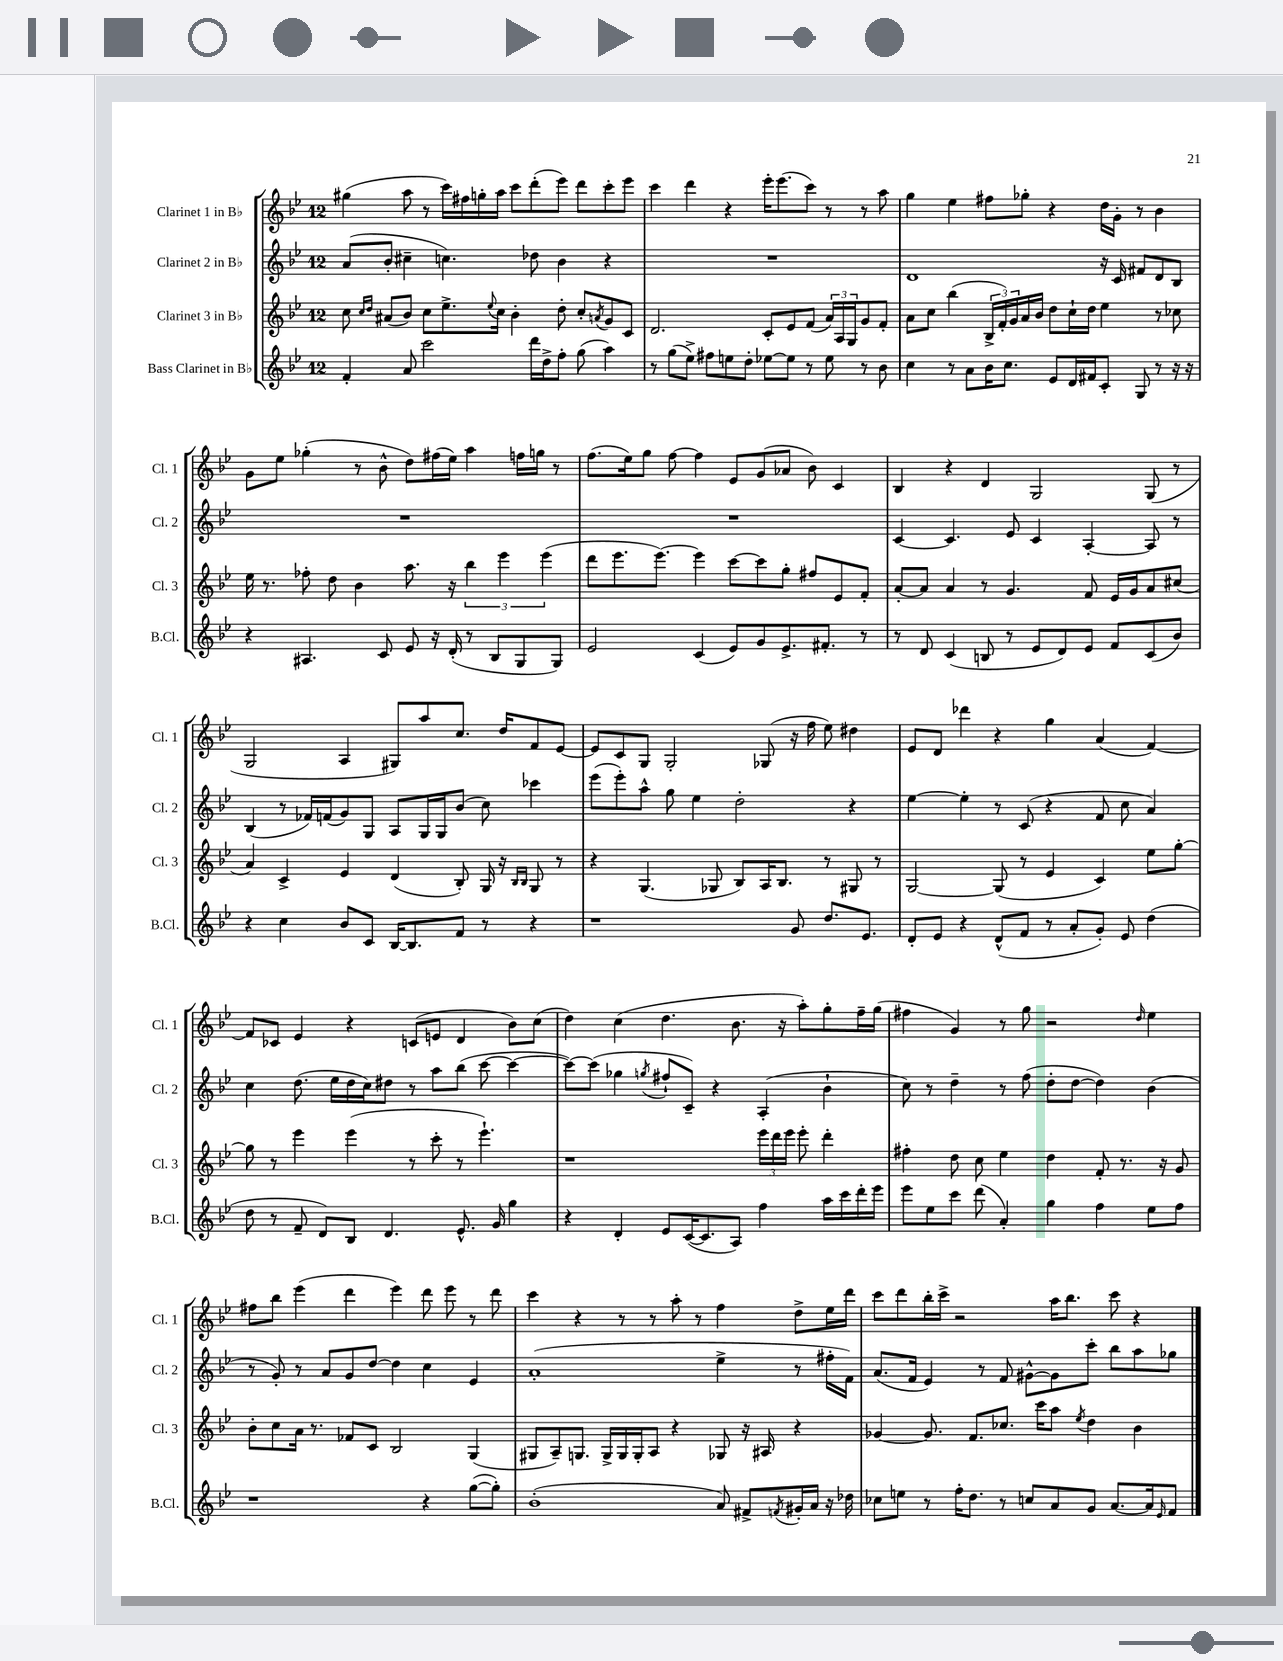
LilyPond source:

<<
\new StaffGroup <<
\new Staff = "s0" \with { instrumentName = "Clarinet 1 in Bb" shortInstrumentName = "Cl. 1" } {
    \clef treble \key bes \major \once \override Staff.TimeSignature.style = #'single-digit \time 12/8
    gis''4( a''8 r8 c'''16) fis''16 g''16-. a''16 c'''8 d'''8-.( ees'''8) d'''8 c'''8-. ees'''8 |
    c'''4 d'''4 r4 ees'''16-. ees'''8.( c'''8) r8 r8 a''8 |
    g''4 ees''4 fis''8 ges''8-. r4 d''16 g'16-. r8 bes'4 |
    g'8 ees''8 ges''4-.( r8 bes'8-^ d''8) fis''16( ees''16) a''4 f''16 g''16 r8 |
    f''8.( ees''16) g''8 f''8~ f''4 ees'8 g'8( aes'8 bes'8) c'4 |
    bes4 r4 d'4 g2 g8( r8 |
    g2 a4 gis8) a''8 c''8. d''16 f'8 ees'8~ |
    ees'8 c'8 g8 g2-. ges8( r16 f''16 ees''8) dis''4 |
    ees'8 d'8 des'''4 r4 g''4 a'4( f'4~) |
    f'8 ces'8 ees'4 r4 c'8( e'8 d'4 bes'8) c''8( |
    d''4) c''4( d''4. bes'8. r16 a''8-.) g''8-. f''16-- g''16( |
    fis''4 g'4) r8 g''8 r2 \grace { d''16 } ees''4 |
    fis''8 bes''8 ees'''4( d'''4 ees'''4) d'''8 ees'''8 r8 d'''8 |
    c'''4 r4 r8 r8 a''8-. r8 f''4 d''8-> ees''16 d'''16 |
    c'''8 d'''8 bes''16-. c'''16-> r2 a''16 bes''8. c'''8 r4 \bar "|." |
}
\new Staff = "s1" \with { instrumentName = "Clarinet 2 in Bb" shortInstrumentName = "Cl. 2" } {
    \clef treble \key bes \major \once \override Staff.TimeSignature.style = #'single-digit \time 12/8
    a'8( bes'8-. cis''4-- c''4.) des''8 bes'4 r4 |
    R1. |
    d'1 r16 c'16 fis'8 d'8 bes8 |
    R1. |
    R1. |
    c'4~ c'4. ees'8 c'4 a4~-. a8 r8 |
    bes4( r8 fes'16) f'16( g'8) g8 a8 g16 g16 bes'8( c''8) ces'''4 |
    ees'''8( ees'''8-.) a''8-^ g''8 ees''4 d''2-. r4 |
    ees''4~ ees''4-. r8 c'8( r4 f'8 c''8 a'4) |
    c''4 d''8.( ees''16 d''16 c''16) dis''8 r8 a''8 bes''8( c'''8~ c'''4~ |
    c'''8~) c'''8( ges''4 \acciaccatura { g''8 } fis''8-! c'8--) r4 a4-.( bes'4-! |
    c''8) r8 d''4-- r8 f''8( d''8-. d''8~ d''4) bes'4( |
    r8 g'8-.) r8 a'8 g'8 d''8~ d''4 c''4 ees'4 |
    a'1-.( ees''4-> r8 fis''16-. f'16) |
    a'8.( f'16 ees'4) r8 f'8 gis'8~-^ gis'8 c'''8-. bes''8 a''8 ges''8 \bar "|." |
}
\new Staff = "s2" \with { instrumentName = "Clarinet 3 in Bb" shortInstrumentName = "Cl. 3" } {
    \clef treble \key bes \major \once \override Staff.TimeSignature.style = #'single-digit \time 12/8
    c''8 \grace { c''16 d''16 } ais'8( bes'8) c''8 ees''8.-> \appoggiatura { ees''8 } c''16 bes'4-. d''8-. c''8-. \acciaccatura { a'8 } g'8 c'8 |
    d'2. c'8-. ees'8 f'8( \tuplet 3/2 { a'16) a16 g16 } g'8 f'8-. |
    a'8 c''8 bes''4( \tuplet 3/2 { bes16-> f'16-.) g'16 } a'16 bes'16 d''8 c''16-! d''16 ees''4 r8 ces''8 |
    ees''16 r8. fes''8-. d''8 bes'4 a''8. r16 \tuplet 3/2 { bes''4 ees'''4 ees'''4( } |
    d'''8 ees'''8. ees'''8.~) ees'''4 c'''8~ c'''8 g''8-. fis''8 ees'8 f'8-. |
    a'8~-. a'8 a'4 r8 g'4. f'8 ees'16 g'16 a'8 cis''8( |
    a'4) c'4-> ees'4 d'4( bes8-.) g16 r16 \grace { bes16 bes16 } g8 r8 |
    r4 g4.( ges8 bes8) a16 bes8. r8 gis8 r8 |
    g2~ g8( r8 ees'4 c'4) ees''8 g''8~-. |
    g''8 r8 ees'''4 ees'''4( r8 c'''8-. r8 ees'''4.-!) |
    r1 \tuplet 3/2 { ees'''16 d'''16 ees'''16 } ees'''8-. d'''4-. |
    fis''4-. d''8 c''8 ees''4 d''4 f'8-. r8. r16 g'8 |
    bes'8-. c''8 a'16 r8. fes'8 c'8 bes2 g4( |
    gis8 a8--) g8. g16-> g16 g16-. a8 r4 ges8 r16 ais16 r4 |
    ges'4~ ges'8. f'8. ces''8. c'''16 a''8 \acciaccatura { ees''8 } d''4 bes'4 \bar "|." |
}
\new Staff = "s3" \with { instrumentName = "Bass Clarinet in Bb" shortInstrumentName = "B.Cl." } {
    \clef treble \key bes \major \once \override Staff.TimeSignature.style = #'single-digit \time 12/8
    f'4-. a'8 c'''2 d'''16 d''16-> f''8-. g''8( a''4) |
    r8 g''8( ees''8->) fis''8 e''8 d''8-. ees''8~ ees''8 r8 ees''8 r8 bes'8 |
    c''4 r8 a'8 bes'16 c''8. ees'8 d'16 fis'16 c'8-. g8 r8 r16 r16 |
    r4 ais4. c'8 ees'8 r16 d'16-.( r8 bes8 g8 g8) |
    ees'2 c'4( ees'8) g'8 ees'8.-> fis'8.-. r8 |
    r8 d'8 c'4( b8 r8 ees'8 d'8) ees'8 f'8 c'8( bes'8) |
    r4 c''4 bes'8 c'8 bes16~ bes8. f'8 r8 r4 |
    r1 g'8 d''8. ees'8. |
    d'8-. ees'8 r4 d'8-^( f'8 r8 a'8-. g'8-.) ees'8 d''4( |
    d''8 r8 f'8-- d'8) bes8 d'4. ees'8.-^ g'16 g''4 |
    r4 d'4-. ees'8 c'16~( c'8. a8) f''4 a''16 c'''16 d'''16-. ees'''16 |
    ees'''8 ees''8 c'''8 d'''8( a'4-.) g''4 f''4 ees''8 f''8 |
    r1 r4 g''8~( g''8-.) |
    bes'1-.( a'8) fis'8-> \acciaccatura { f'8 } gis'16-. a'16 r16 des''16 |
    ces''8 e''8 r8 f''16-. d''8. r8 c''8 a'8 g'8 a'8.~ a'16 \grace { ees'16 } f'8 \bar "|." |
}
>>
>>
\layout { \context { \Score \remove "Bar_number_engraver" } }
